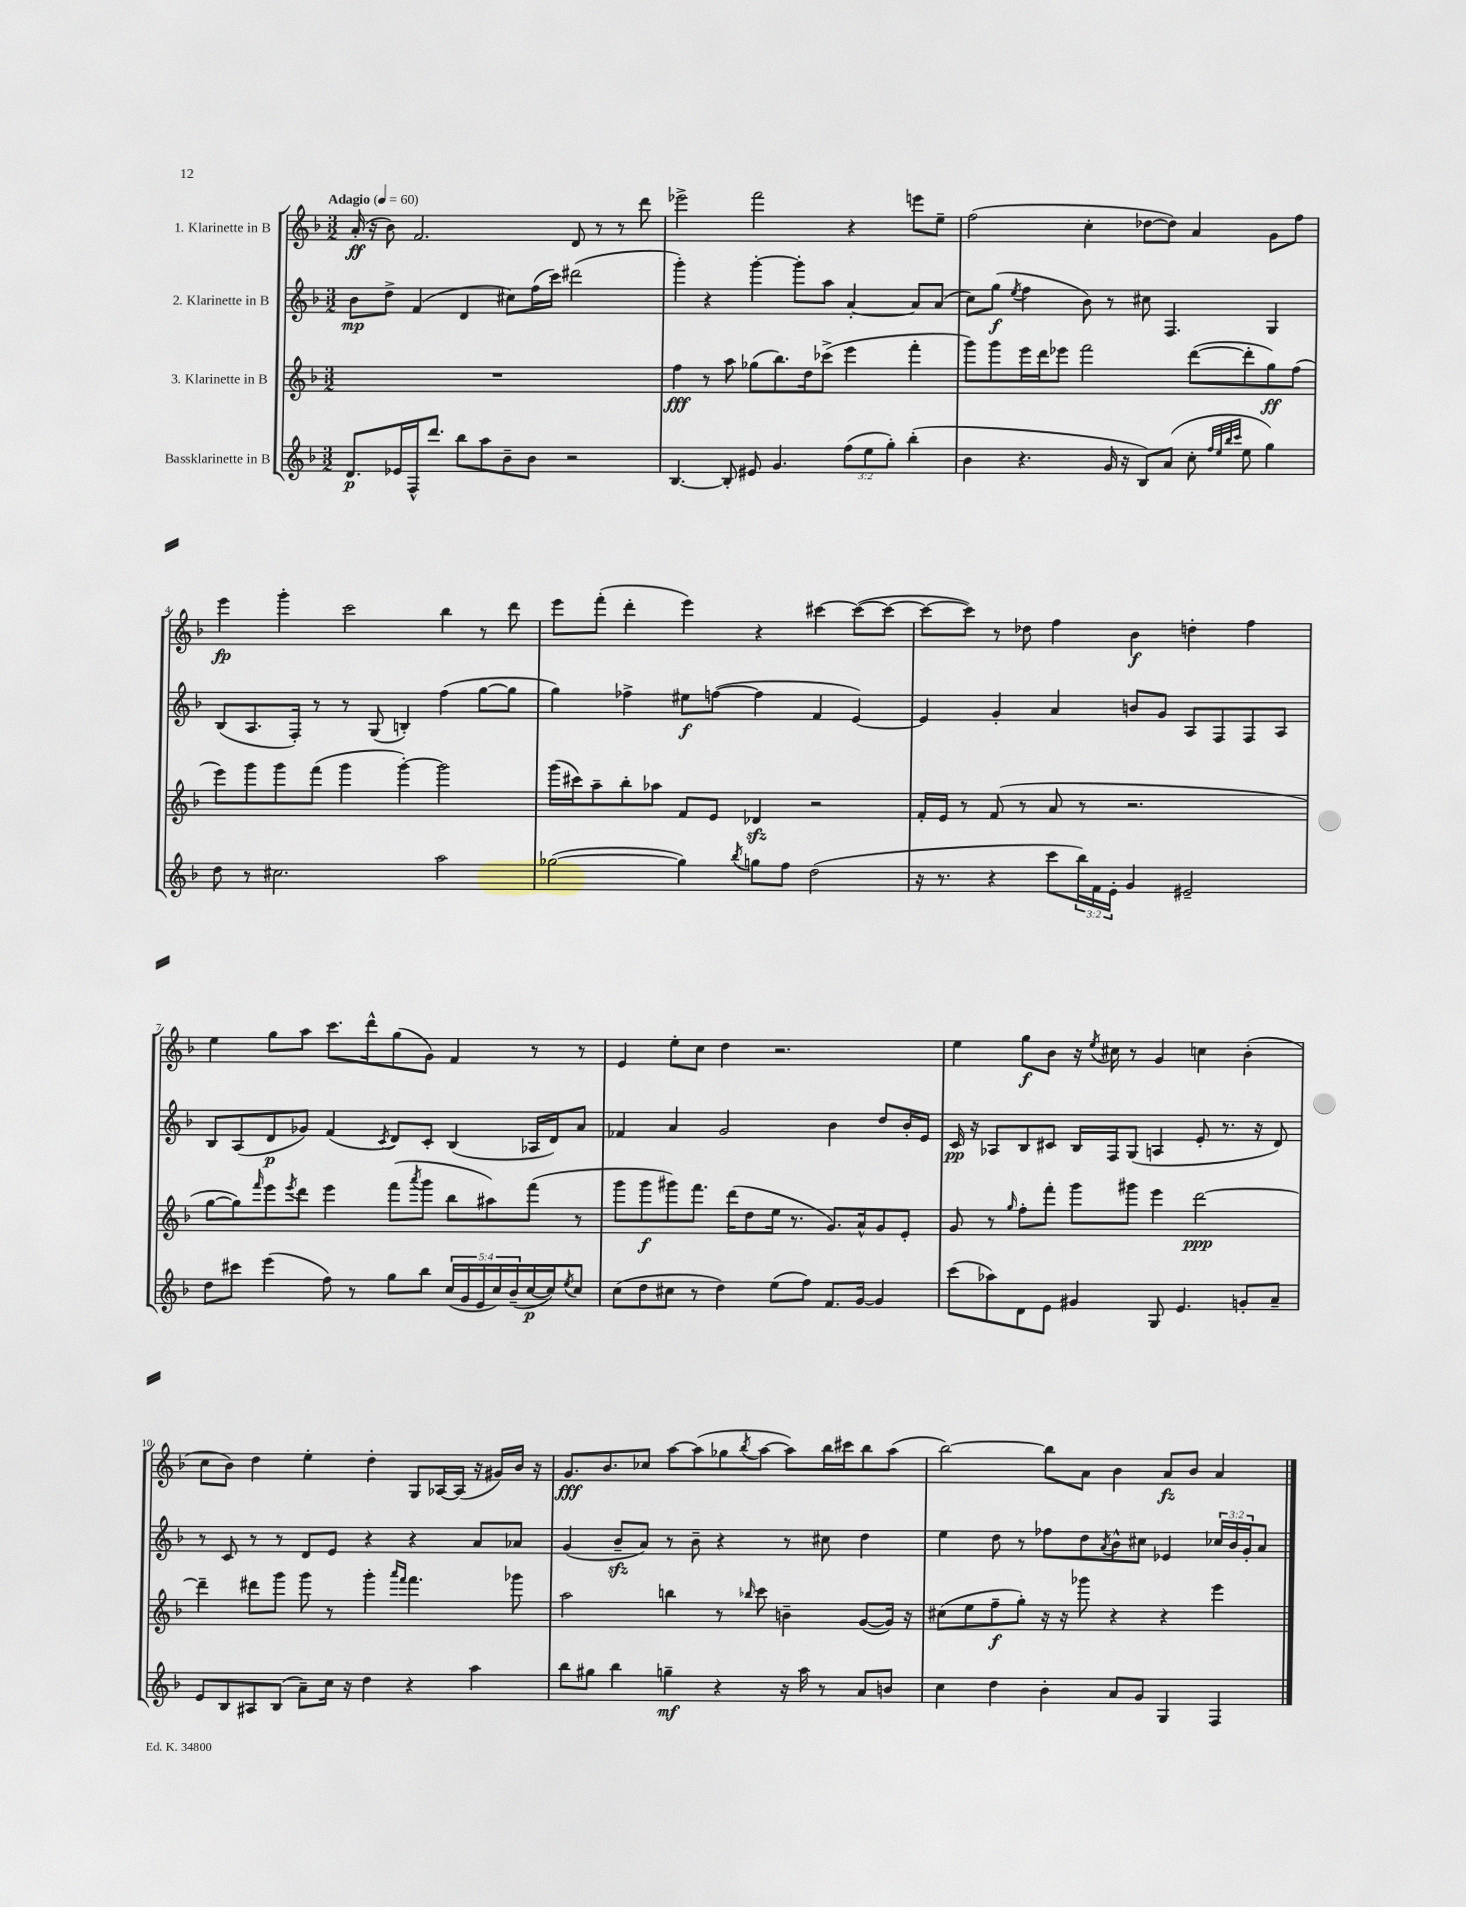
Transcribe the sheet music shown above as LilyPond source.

<<
\new StaffGroup <<
\new Staff = "s0" \with { instrumentName = "1. Klarinette in B" } {
    \clef treble \key f \major \numericTimeSignature \time 3/2 \tempo "Adagio" 4 = 60
    a'16-.\ff( r16 bes'8) f'2. d'8 r8 r8 d'''8 |
    ees'''2-> f'''2 r4 e'''8 e''8-- |
    f''2( c''4-. des''8~ des''8) a'4 g'8 f''8 |
    e'''4\fp g'''4-. c'''2 bes''4 r8 d'''8 |
    e'''8 f'''8-.( d'''4-. e'''4) r4 cis'''4~ cis'''8~( cis'''8~ |
    cis'''8~ cis'''8) r8 des''8 f''4 bes'4\f d''4-. f''4 |
    e''4 g''8 a''8 c'''8. d'''16-^ g''8( g'8) f'4 r8 r8 |
    e'4 e''8-. c''8 d''4 r2. |
    e''4 g''8\f bes'8 r16 \acciaccatura { e''8 } cis''16 r8 g'4 c''4 bes'4-.( |
    c''8 bes'8) d''4 e''4-. d''4-. g8 aes16~ aes16( r16 gis'16) bes'16 r16 |
    g'8.\fff bes'8. ces''8 a''8~ a''8( ges''8 \acciaccatura { bes''8 } a''8~ a''8) bes''16 cis'''16 bes''8 a''8( |
    bes''2~) bes''8 a'8 bes'4 a'8\fz bes'8 a'4 \bar "|." |
}
\new Staff = "s1" \with { instrumentName = "2. Klarinette in B" } {
    \clef treble \key f \major \numericTimeSignature \time 3/2 \override Staff.TupletNumber.text = #tuplet-number::calc-fraction-text
    bes'8\mp d''8-> f'4( d'4 cis''8) f''16( c'''16) dis'''2( |
    g'''4-.) r4 g'''4~-. g'''8-. a''8 a'4~-. a'8 a'8( |
    c''8) g''8\f( \acciaccatura { e''8 } f''4 bes'8) r8 cis''8 f4. g4 |
    bes8( a8. f16-.) r8 r8 g8( b4-.) f''4( g''8~ g''8 |
    g''4) fes''4-> eis''8\f f''8~( f''4 f'4 e'4~) |
    e'4 g'4-. a'4 b'8 g'8 a8 f8 f8 a8 |
    bes8 a8( d'8\p ges'8) f'4( \acciaccatura { c'8 } d'8) c'8-. bes4( aes16 d'16) a'8 |
    fes'4 a'4 g'2 bes'4 d''8 bes'16-. e'16 |
    c'16\pp r16 aes8 bes8 cis'8 bes16 f16 g8( a4 e'8-. r8. r16 d'8) |
    r8 c'8 r8 r8 d'8 e'8 r4 r4 a'8 aes'8 |
    g'4( bes'8--\sfz a'8) r8 bes'8-- r4 r8 cis''8 d''4 |
    e''4 d''8 r8 fes''8 d''8 \acciaccatura { a'8 } bes'8-^ cis''8 ees'4 \tuplet 3/2 { ces''16 bes'16 g'16-. } a'8 \bar "|." |
}
\new Staff = "s2" \with { instrumentName = "3. Klarinette in B" } {
    \clef treble \key f \major \numericTimeSignature \time 3/2
    R1. |
    f''4\fff r8 a''8 ges''8( bes''8.) d''16 ces'''8->( e'''4 f'''4-. |
    g'''8) g'''8 e'''16 d'''16 ees'''8 f'''2 d'''8~( d'''8-. g''8\ff) f''8( |
    e'''8) g'''8 g'''8 f'''8( g'''4 g'''4~-.) g'''2 |
    g'''16( cis'''16) a''8-- bes''8-. aes''8 f'8 e'8 des'4\sfz r2 |
    f'16-. e'16 r8 f'8( r8 a'8 r8 r2. |
    g''8~ g''8) \grace { f'''16 } e'''8 \acciaccatura { e'''8 } d'''8 e'''4 f'''8( \acciaccatura { a'''8 } g'''8 bes''8 ais''8) f'''8( r8 |
    g'''8 g'''8\f gis'''8) f'''8. d'''16( d''8 e''16 r8. g'8.) a'16-^ g'8 e'8-. |
    g'8 r8 \grace { g''16 } f''8-. f'''8-. g'''8 gis'''8 e'''4 d'''2~\ppp |
    d'''4-- dis'''8 g'''8 g'''8 r8 g'''4-. \grace { a'''16 f'''16 } f'''4. ges'''8 |
    a''2 b''4 r8 \grace { bes''16 } c'''8 b'4-- g'8~( g'16) r16 |
    cis''8( e''8 f''8--\f g''8-.) r16 r16 ges'''8 r4 r4 e'''4 \bar "|." |
}
\new Staff = "s3" \with { instrumentName = "Bassklarinette in B" } {
    \clef treble \key f \major \numericTimeSignature \time 3/2 \override Staff.TupletNumber.text = #tuplet-number::calc-fraction-text
    d'8.\p ees'16 f16-^ d'''8. bes''8 a''8 bes'8-- bes'8 r2 |
    bes4.~ bes8-. eis'8 g'4. \tuplet 3/2 { f''8( e''8 g''8-.) } bes''4-.( |
    bes'4 r4. g'16 r16 bes8) a'8( c''8-. \grace { f''32 e''32 bes''32 c'''32 } e''8 g''4) |
    d''8 r8 cis''2. a''2 |
    ges''2~( ges''4) \acciaccatura { bes''8 } g''8 f''8 d''2( |
    r16 r8. r4 c'''8 \tuplet 3/2 { bes''16) f'16 e'16-. } g'4 eis'2-- |
    d''8 cis'''8 e'''4( f''8) r8 g''8 bes''8 \tuplet 5/4 { c''16( g'16 e'16 c''16) bes'16--( } c''16~\p c''16) \acciaccatura { e''8 } c''8 |
    c''8( d''8 cis''8 r8 d''4) e''8( f''8) f'8. g'16~ g'4 |
    c'''8( aes''8) d'8 e'8 gis'4 g8 e'4. g'8-. a'8-- |
    e'8 bes8 ais8 bes8( a'8--) c''16 r16 d''4 r4 a''4 |
    bes''8 gis''8 bes''4 g''4--\mf r4 r16 a''16 r8 a'8 b'8 |
    c''4 d''4 bes'4-. a'8 g'8 g4 f4 \bar "|." |
}
>>
>>
